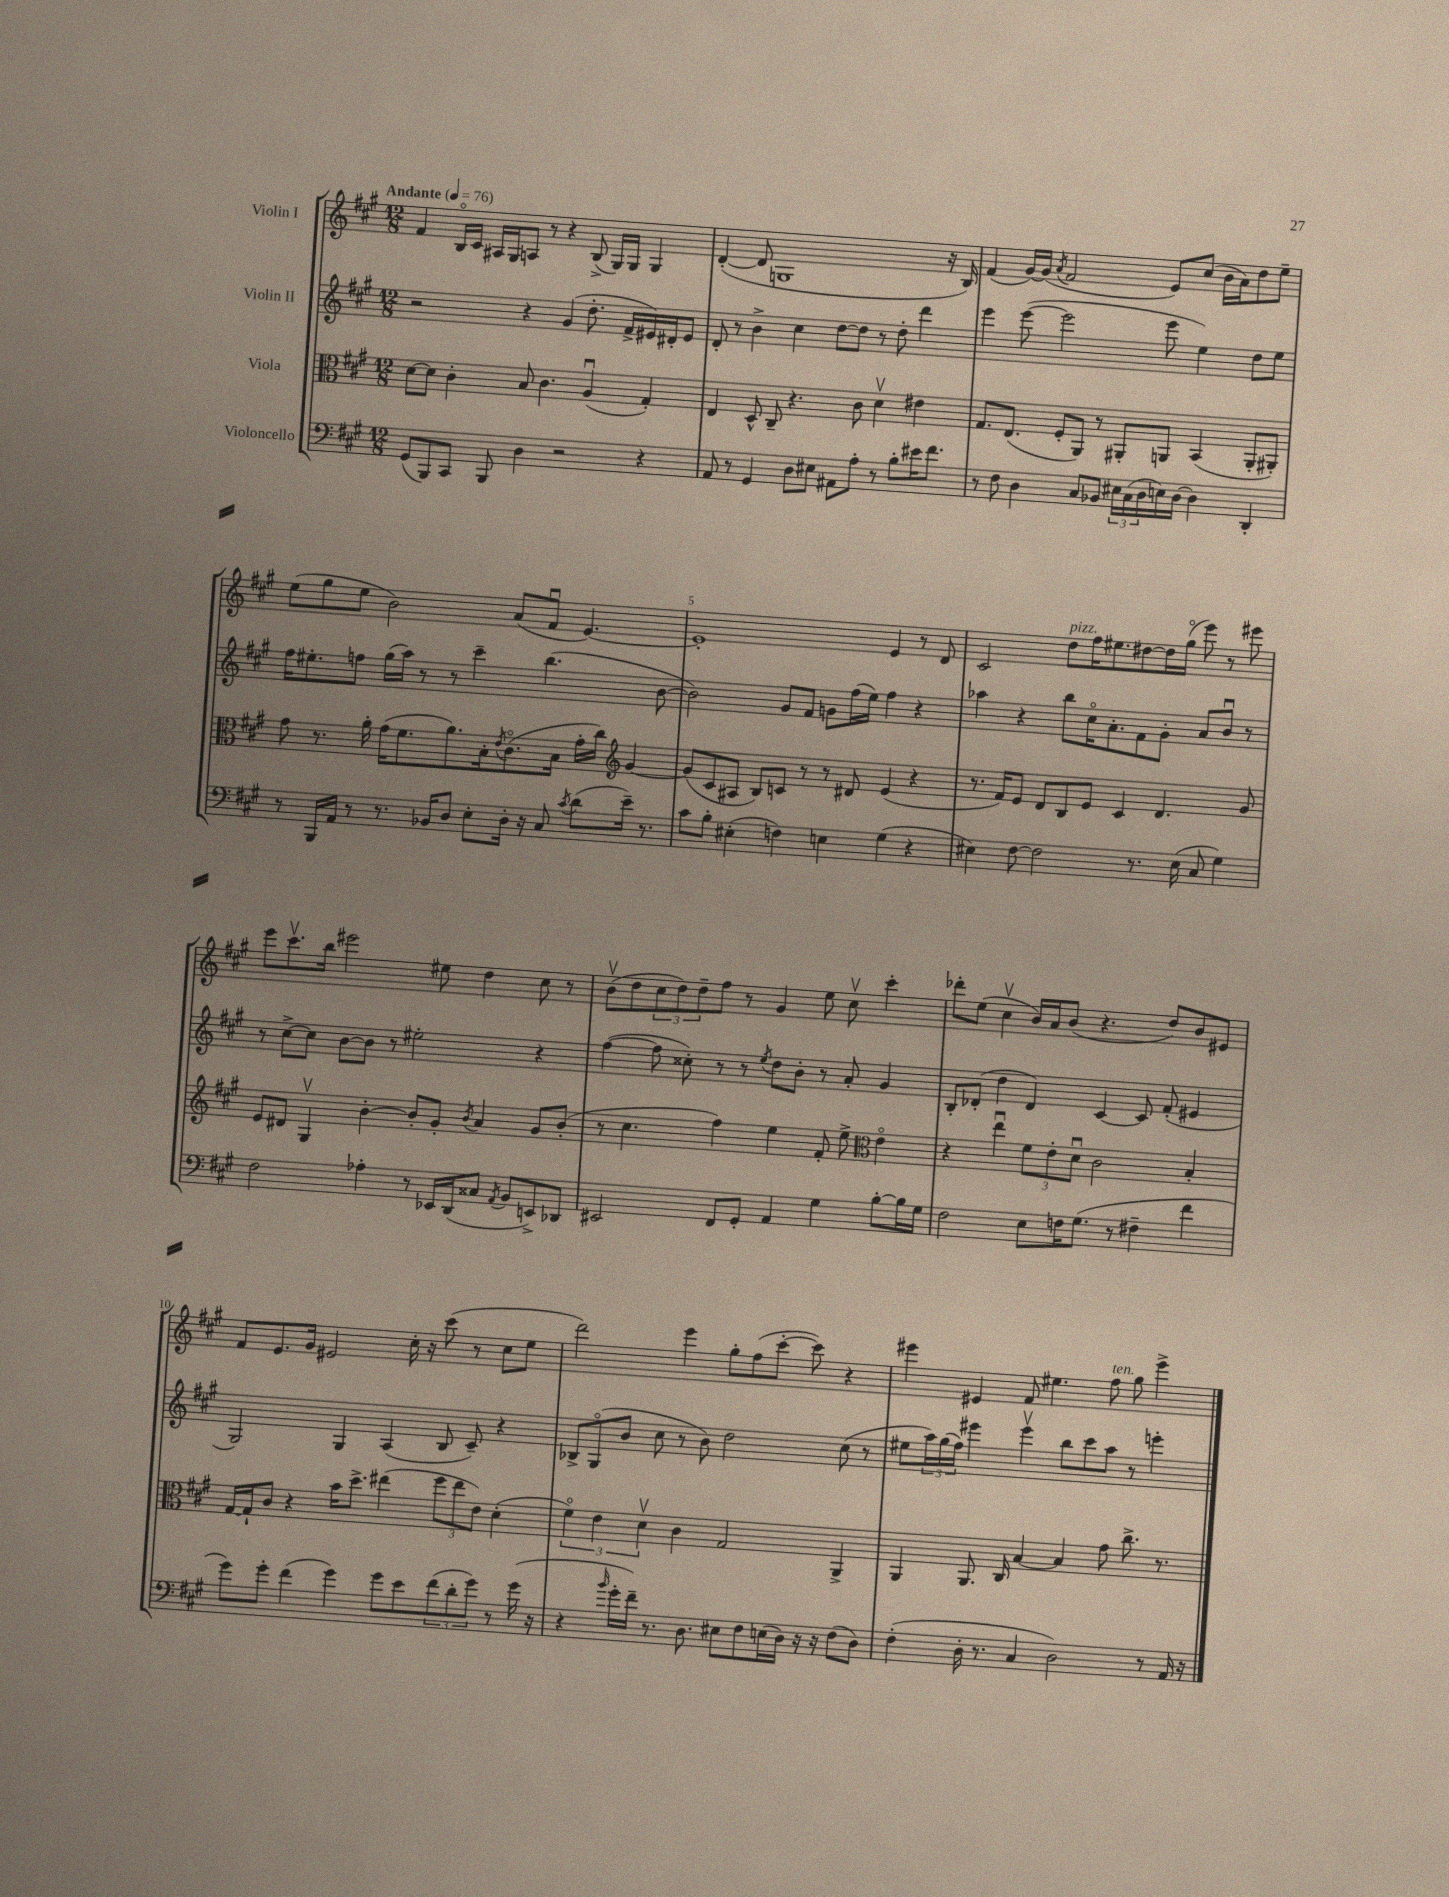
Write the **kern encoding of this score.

**kern	**kern	**kern	**kern
*part4	*part3	*part2	*part1
*staff4	*staff3	*staff2	*staff1
*I"Violoncello	*I"Viola	*I"Violin II	*I"Violin I
*clefF4	*clefC3	*clefG2	*clefG2
*k[f#c#g#]	*k[f#c#g#]	*k[f#c#g#]	*k[f#c#g#]
*M12/8	*M12/8	*M12/8	*M12/8
*MM76	*MM76	*MM76	*MM76
=1	=1	=1	=1
!	!	!	!LO:TX:a:B:t=Andante
(8GG#/L	[8d\L	2r	4f#/
8BBB/)	8d\J]	.	.
8CC#/J	4c#'\	.	16B/LL
.	.	.	16c#/JJ
8BBB/	.	.	16A#X/LL
.	.	.	16G#/J
4D\	8B/	4r	8An/J
.	4.c#\	.	8r
2r	.	(4g#/	4r
.	(4Au/	8.dd'\	(8B^/
.	.	.	16G#/LL)
.	.	16f#^/LL	16G#/JJ
4r	4G#'/)	16e#X/)	4G#/
.	.	16d#X'/J	.
.	.	8e#/J	.
=2	=2	=2	=2
8AA/	4E/	8d'/	([4d'/
8r	.	8r	.
4GG#/	8D^^/	4b^\	8d/]
.	8C#~/	.	1Gn
8D\L	4.r	4cc#\	.
8E#X\J	.	.	.
8AA#X\L	.	[8dd\L	.
8A'\J	8c#\	8dd\J]	.
8r	4dv\	8r	.
8B'\L	.	8dd'\	.
16e#X\K	4e#X\	4ddd\	.
8.f#\J	.	.	.
.	.	.	16r
.	.	.	16B/)
=3	=3	=3	=3
8r	8.G#/L	4eee\	(4f#/
8F#\	.	.	.
.	(8.E/J	.	.
4D\	.	([8eee\	[16g#/LL)
.	.	.	(16g#/JJ]
.	.	.	8qa/
.	8F#'/L	2eee\]	2f#/
8C#/L	8AA/J)	.	.
8BB-X/J	8r	.	.
24E#X\LL	8AA#X'/L	.	.
(24C#\	.	.	.
24D\	.	.	.
16En\)	8AAn/J	8eee\	8e/L)
[16D\JJ	.	.	.
4D\]	(4BB/	4ee\)	(8cc#/J
.	.	.	16b\LL
.	.	.	16a\J)
4DD'/	8AA'/L	8dd\L	8dd\
.	8AA#X'/J)	8ee\J	8ee~\J
!!LO:LB:g=z
=4	=4	=4	=4
8r	8g#\	16ff#\KL	(8ee\L
.	.	8.ee#X'\	.
16BBB/LL	8.r	.	8gg#\
16AA/JJ	.	.	.
8r	.	8ffn\J	8ee\J
.	16a'\	.	.
8.r	(16g#\KL	(16gg#\LL	2b\)
.	8.f#\	16aa\JJ)	.
.	.	8r	.
16BB-X/KL	.	.	.
8D/J	8.a\)	8r	.
8E'\L	.	4ccc#~\	.
.	16B'\k	.	.
.	8qe/	.	.
16D'\Jk	(8.c#\	.	(8a/L
16r	.	.	.
8C#/	.	(4.bb\	8f#u/J
.	16B\Jk	.	.
8qc#/	.	.	.
(8d\L	16g#'\LL	.	[4.e/)
.	16cc#\JJ)	.	.
*	*clefG2	*	*
16e~\Jk)	[4g#/	.	.
8.r	.	.	.
.	.	[8b\	.
=5	=5	=5	=5
8c#\L	(8g#/L]	2b\])	1e']
8B'\J	8c#/	.	.
(4E#X'\	8A#X/J	.	.
.	8B/L)	.	.
4Fn\)	8cn/J	8g#/L	.
.	8r	8f#/J	.
4En\	8r	8gn\L	.
.	8d#X/	(16ff#\L	.
.	.	16ee\JJ)	.
(4G#\	(4e/	4ff#\	4e/
4r	4r	4r	8r
.	.	.	8d/
=6	=6	=6	=6
4E#X\)	8.r	4aa-X\	2c#/
.	16f#/KL)	.	.
[8F#\	8e/J	4r	.
2F#\]	8d/L	.	.
!	!	!	!LO:TX:a:i:t=pizz.
.	8B/	8bb\L	8dd\L
.	8e/J	16cc#\K	16ff#\K
.	.	8.a'\	8.ee#X\
.	4c#/	.	.
8.r	.	8f#\	[8dd#X\
.	4.d/	8g#'\J	16dd#\L]
(16E#\	.	.	(16gg#\JJ
8C#/	.	8a/L	8eee\)
4G#\)	.	8bu/J	8r
.	8g#/	8r	8eee#X\
!!LO:LB:g=z
=7	=7	=7	=7
2F#\	8e/L	8r	8eee\L
.	8d#X/J	[8cc#^\L	8.ccc#v\
.	4G#v/	8cc#\J]	.
.	.	.	16bb\Jk
.	.	[8b\L	2eee#X\
4A-X'\	[4b'\	8b\J]	.
.	.	8r	.
8r	8b'/L]	2ee#X'\	.
16EE-X/LL	8g#'/J	.	8ee#X\
(16DD/J	.	.	.
.	8qb/	.	.
8C##X/J	4a/	.	4dd\
8qAA/	.	.	.
8BB/L	.	.	.
8EEn^/)	8g#/L	4r	8cc#\
8DD-X/J	(8b'/J	.	8r
=8	=8	=8	=8
2EE#X/	8r	([4ff#\	(8bv\L
.	4.cc#\	.	8dd\
.	.	8ff#\]	12cc#\
.	.	.	12dd\)
.	.	8cc##X'\)	.
.	.	.	12dd~\
8FF#/L	4ff#\)	8r	8ff#\J
8GG#'/J	.	8r	8r
.	.	8qee/	.
4AA/	4ee\	8dd\L	4g#/
.	.	8b'\J	.
4G#\	8f#'/	8r	8ee\
.	8ee^\	8a'/	8cc#v\
*	*clefC3	*	*
[8B'\L	4e\	4g#/	4ccc#'\
16B\L]	.	.	.
16G#\JJ	.	.	.
=9	=9	=9	=9
2F#\	4r	8B'/L	8ddd-X'\L
.	.	(8d-X'/J	(8ee\J
.	4eeu\	4dd\	4cc#v\
8E\L	12f#\L	4d-/)	16b/LL)
.	.	.	16a/J
.	12e'\	.	.
16Fn\K	.	.	(8b/J
.	12du\J	.	.
(8.G#\J	.	.	.
.	2c#\	[4c#/	4.r
8r	.	.	.
4F#X~\	.	8c#/]	.
.	.	(8f#'/	8dd/L)
4f#\	4B'/	4e#X/	8b/
.	.	.	8e#X/J
!!LO:LB:g=z
=10	=10	=10	=10
8g#\L)	[16G#/LL	2G#/)	8f#/L
.	16G#`/J]	.	.
8g#'\J	8c#/J	.	8.e/
(4f#\	4r	.	.
.	.	.	16g#/Jk
.	.	.	2e#X/
4g#\)	16b\KL	4G#/	.
.	8.dd^\J	.	.
8g#\L	(4ee#X\	(4A/	.
8e\	.	.	16cc#'\
.	.	.	16r
(12f#\	12ff#\L	8B/	(8ccc#\
12d'\	12ee#\	.	.
.	.	8c#~/)	8r
12g#\J)	12e\J)	.	.
8r	(4d'\	4r	8cc#\L
(16g#\	.	.	8ee\J
16r	.	.	.
=11	=11	=11	=11
4r	6f#\)	8B-X^/L	2ddd\)
.	.	(8G#/	.
.	6e\	.	.
16qqb/	.	.	.
16g#'\LL	.	8b/J	.
16f#~\JJ)	.	.	.
.	6dv\	.	.
8.r	.	8cc#\	.
.	4c#\	8r	4eee\
8.D\	.	.	.
.	.	8b\)	.
8E#X\L	2G#/	2dd\	8gg#'\L
8F#\	.	.	(8ff#\
(16En\L	.	.	[8ccc#'\J
16D\JJ)	.	.	.
16r	.	.	8ccc#\])
16r	.	.	.
(8F#\L	4AA^/	(8cc#\	4r
8D\J)	.	8r	.
=12	=12	=12	=12
(4F#'\	4AA/	8ee#X\L	4eee#X\
.	.	24aa\L)	.
.	.	(24gg#\	.
.	.	24ff#\JJ)	.
16D'\	8.AA/	4eee#X\	4e#X/
8.r	.	.	.
.	16C#/	.	.
4C#/	[4B/	4eee#v\	8f#/
.	.	.	4.ee#X\
2D\)	4B/]	8bb\L	.
.	.	8ccc#\	.
!	!	!	!LO:TX:a:i:t=ten.
.	8g#\	8aa\J	8ff#\
.	8.cc#^\	8r	8gg#\
8r	.	4eeen'\	4eee#^\
.	8.r	.	.
16AA/	.	.	.
16r	.	.	.
==	==	==	==
*-	*-	*-	*-
